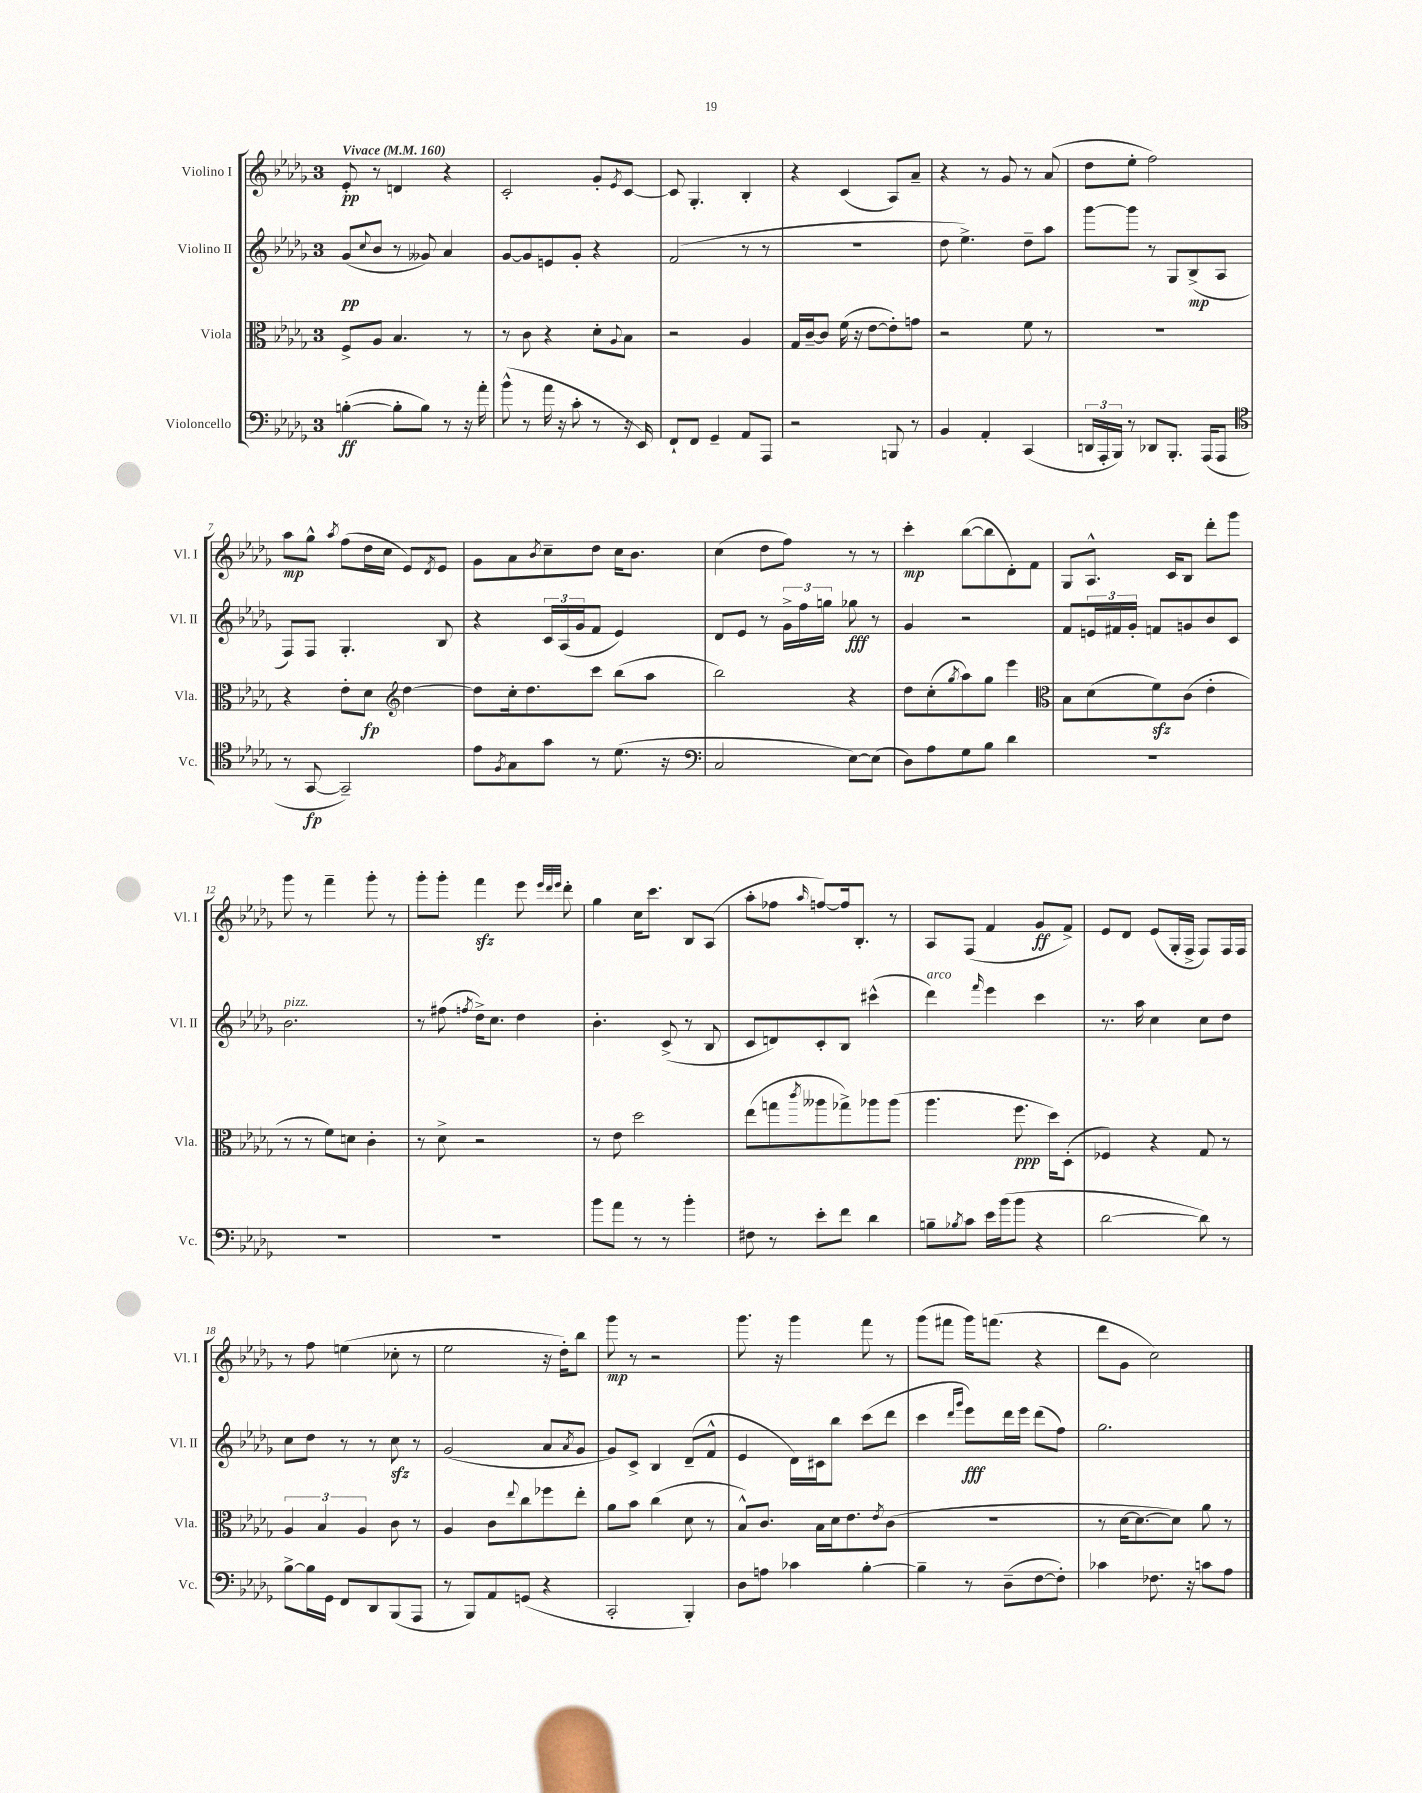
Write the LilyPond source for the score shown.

<<
\new StaffGroup <<
\new Staff = "s0" \with { instrumentName = "Violino I" shortInstrumentName = "Vl. I" } {
    \clef treble \key des \major \once \override Staff.TimeSignature.style = #'single-digit \time 3/4 \tempo "Vivace" 4 = 160
    ees'8-.\pp r8 d'4 r4 |
    c'2-. ges'8-. \acciaccatura { ees'8 } c'8~ |
    c'8 ges4.-. bes4-. |
    r4 c'4( aes8) aes'8-- |
    r4 r8 ges'8 r8 aes'8( |
    des''8 ees''8-. f''2) |
    aes''8\mp ges''8-^ \acciaccatura { aes''8 } f''8( des''16 c''16 ees'8) \acciaccatura { des'8 } ees'8 |
    ges'8 aes'8 \acciaccatura { bes'8 } c''8-- des''8 c''16 bes'8. |
    c''4( des''8 f''8) r8 r8 |
    c'''4-.\mp bes''8~( bes''8 des'8-.) f'8 |
    ges8 aes8.-^ c'16 bes8 des'''8-. ges'''8 |
    ges'''8 r8 f'''4-- ges'''8-. r8 |
    ges'''8-. ges'''8-. f'''4\sfz ees'''8 \grace { ees'''32 des'''32 ees'''32 } des'''8-. |
    ges''4 c''16 c'''8. bes8 aes8( |
    aes''8-. fes''8 \grace { aes''16 } f''8~) f''16 bes8.-. r8 |
    aes8 f8( f'4 ges'8\ff f'8->) |
    ees'8 des'8 ees'8( ges16-. f16-> f8) f16 f16 |
    r8 f''8 e''4( ces''8-. r8 |
    ees''2 r16 des''16-.) bes''8 |
    ges'''8\mp r8 r2 |
    ges'''8. r16 ges'''4 f'''8 r8 |
    ges'''8( fis'''8 ges'''16) f'''8.( r4 |
    des'''8 ges'8 c''2) \bar "|." |
}
\new Staff = "s1" \with { instrumentName = "Violino II" shortInstrumentName = "Vl. II" } {
    \clef treble \key des \major \once \override Staff.TimeSignature.style = #'single-digit \time 3/4
    ges'8\pp( \appoggiatura { c''8 } bes'8 r8 geses'8) aes'4 |
    ges'8~ ges'8 e'8 ges'8-. r4 |
    f'2( r8 r8 |
    R2. |
    des''8 ees''4.->) des''8-- aes''8 |
    ges'''8~ ges'''8 r8 ges8 bes8->\mp( aes8 |
    f8) f8 ges4.-. bes8 |
    r4 \tuplet 3/2 { c'16 aes16( ges'16 } f'8 ees'4) |
    des'8 ees'8 r8 \tuplet 3/2 { ges'16-> f''16 g''16 } ges''8\fff r8 |
    ges'4 r2 |
    f'8 \tuplet 3/2 { e'16 fis'16 ges'16-. } f'8 g'8 bes'8 c'8 |
    bes'2.^\markup { \italic "pizz." } |
    r8 fis''8( \acciaccatura { f''8 } des''16->) c''8. des''4 |
    bes'4.-. c'8->( r8 bes8 |
    c'8 d'8) c'8-. bes8 cis'''4-^( |
    des'''4^\markup { \italic "arco" }) \grace { f'''16 } ees'''4 c'''4 |
    r8. aes''16 c''4 c''8 des''8 |
    c''8 des''8 r8 r8 c''8\sfz r8 |
    ges'2( aes'8 \acciaccatura { aes'8 } ges'8 |
    ges'8) c'8-> bes4 des'8--( f'8-^ |
    ees'4 des'16) cis'16 bes''8 c'''8( des'''8 |
    c'''4 \grace { des'''16 ges'''16 } ees'''8\fff) des'''16 ees'''16 des'''8( f''8) |
    ges''2. \bar "|." |
}
\new Staff = "s2" \with { instrumentName = "Viola" shortInstrumentName = "Vla." } {
    \clef alto \key des \major \once \override Staff.TimeSignature.style = #'single-digit \time 3/4
    f8-> aes8 bes4. r8 |
    r8 c'8 r4 des'8-. \appoggiatura { aes8 } bes8 |
    r2 aes4 |
    ges16 c'16~-- c'8 f'16( r16 ees'8~ ees'8-.) g'8 |
    r2 f'8 r8 |
    R2. |
    r4 ees'8-. des'8\fp \clef treble des''4~ |
    des''8 c''16-. des''8. c'''8 bes''8( aes''8 |
    bes''2) r4 |
    des''8 c''8-.( \acciaccatura { ges''8 } aes''8) ges''8 ees'''4 |
    \clef alto bes8 des'8( f'8\sfz) c'8( ees'4-. |
    r8 r8 f'8) d'8 c'4-. |
    r8 des'8-> r2 |
    r8 ees'8 des''2 |
    ees''8( g''8 \acciaccatura { c'''8 } aeses''8 ges''8->) aes''8 aes''8( |
    aes''4. f''8.\ppp des''16) des8-.( |
    fes4) r4 ges8 r8 |
    \tuplet 3/2 { aes4 bes4 aes4 } c'8 r8 |
    aes4 c'8 \appoggiatura { ees''8 } c''8 fes''8 ees''8-. |
    aes'8 bes'8 c''4( des'8 r8 |
    bes8-^) c'8. bes16 des'16 ees'8. \acciaccatura { ees'8 } c'8( |
    R2. |
    r8 des'16~ des'8.~ des'8) aes'8 r8 \bar "|." |
}
\new Staff = "s3" \with { instrumentName = "Violoncello" shortInstrumentName = "Vc." } {
    \clef bass \key des \major \once \override Staff.TimeSignature.style = #'single-digit \time 3/4
    b4~-.\ff( b8-. b8) r8 r16 aes'16-. |
    bes'8-^( r8 aes'16 r16 c'8-. r8 r16 ees,16) |
    f,8-! f,8 ges,4-- aes,8 aes,,8 |
    r2 b,,8 r8 |
    bes,4 aes,4-. c,4( |
    \tuplet 3/2 { d,16 aes,,16-. bes,,16) } r8 des,8 bes,,8.-. aes,,16( aes,,8 |
    \clef tenor r8 ges,8~\fp ges,2--) |
    ees'8 \acciaccatura { f8 } ges8 ges'8 r8 des'8.( r16 |
    \clef bass c2 ees8~) ees8( |
    des8) aes8 ges8 bes8 des'4 |
    R2. |
    R2. |
    R2. |
    bes'8 aes'8 r8 r8 bes'4-. |
    fis8 r8 ees'8-. f'8 des'4 |
    b8-- \acciaccatura { bes8 } c'8 ees'16 bes'16( bes'8 r4 |
    des'2~ des'8) r8 |
    bes8~-> bes16 ges,16 f,8 des,8 bes,,8( aes,,8 |
    r8 bes,,8) aes,8 g,8( r4 |
    c,2-. bes,,4-.) |
    des8 a8 ces'4 bes4~-. |
    bes4-- r8 des8--( f8~ f8-.) |
    ces'4 fes8. r16 c'8 aes8 \bar "|." |
}
>>
>>
